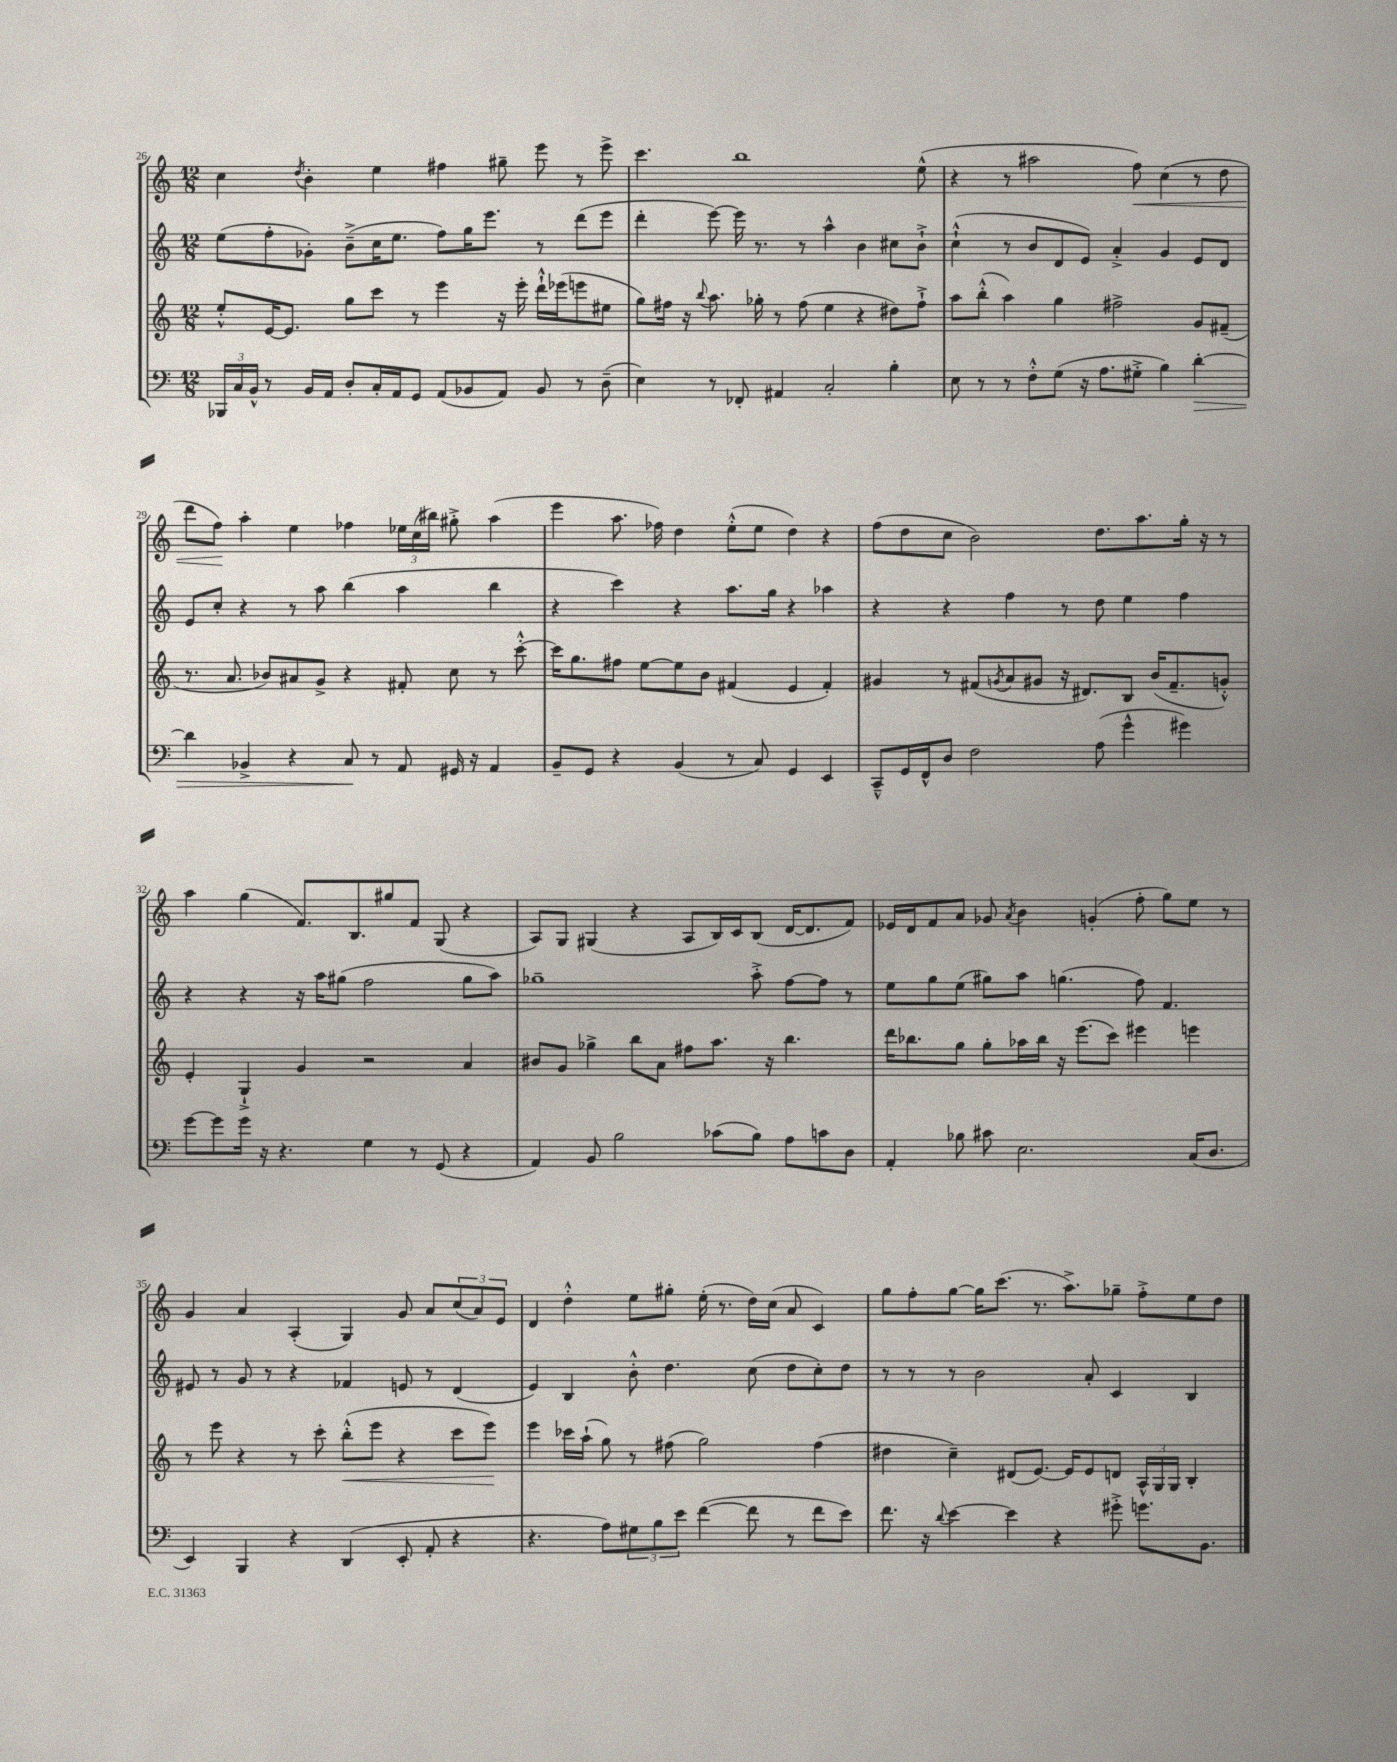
<<
\new StaffGroup <<
\new Staff = "s0" {
    \clef treble \key c \major \numericTimeSignature \time 12/8
    c''4 \acciaccatura { d''8 } b'4-. e''4 fis''4 gis''8-- e'''8 r8 e'''8-> |
    c'''4. b''1 e''8-^( |
    r4 r8 ais''2 f''8\<) c''4( r8 d''8 |
    d'''8 f''8\!) a''4-. e''4 fes''4 \tuplet 3/2 { ees''16 c''16( bis''16) } gis''8-.-> a''4( |
    e'''4 a''8. fes''16) d''4 e''8-.-^( e''8 d''4) r4 |
    f''8( d''8 c''8 b'2) d''8. a''8. g''16-. r16 r8 |
    a''4 g''4( f'8.) b8. gis''8 f'8 g8( r4 |
    a8) g8 gis4( r4 a8 b16) c'16 b8( d'16~ d'8. f'8) |
    ees'16 d'16 f'8 a'8 ges'8 \acciaccatura { a'8 } b'4 g'4-.( f''8-. g''8) e''8 r8 |
    g'4 a'4 a4-.( g4) g'8 a'8 \tuplet 3/2 { c''8( a'8) e'8 } |
    d'4 d''4-.-^ e''8 gis''8-. e''16-.( r8. d''16) c''16( a'8 c'4) |
    g''8 f''8-. g''8~ g''16 c'''8.( r8. a''8.->) ges''8-- f''8-.-> e''8 d''8 \bar "|." |
}
\new Staff = "s1" {
    \clef treble \key c \major \numericTimeSignature \time 12/8
    e''8( f''8-. ges'8-.) b'8--->( c''16 e''8. f''8) g''16 e'''8. r8 d'''8( e'''8 |
    d'''4-. e'''8~) e'''16 r8. r8 a''4-^ b'4 cis''8 b'8-!-> |
    c''4-!-^( r8 b'8 d'8 e'8) a'4-.-> g'4 e'8 d'8 |
    e'8 c''8-. r4 r8 a''8 b''4( a''4 b''4 |
    r4 c'''4) r4 a''8. g''16 r4 aes''4 |
    r4 r4 f''4 r8 d''8 e''4 f''4 |
    r4 r4 r16 a''16 gis''8( f''2 gis''8 a''8) |
    ges''1-- a''8-.-> f''8~ f''8 r8 |
    e''8 g''8 e''8( gis''8) a''8 g''4.( f''8) f'4. |
    eis'8 r8 g'8 r8 r4 fes'4 e'8 r8 d'4( |
    e'4) b4 b'8-.-^ d''4. c''8( d''8 c''8-.) d''8 |
    r8 r8 r8 b'2 a'8-. c'4 b4 \bar "|." |
}
\new Staff = "s2" {
    \clef treble \key c \major \numericTimeSignature \time 12/8
    e''8-.-^ e'16~ e'8. g''8 c'''8 r8 e'''4 r16 e'''16-. d'''16-!-^ ees'''16( e'''8 eis''8 |
    g''8) fis''16 r16 \appoggiatura { b''8 } a''8. ges''16-. r8 fis''8( e''4 r4 dis''8) fis''8-!-> |
    a''8 b''8-.-^( a''4) g''4 fis''2-> g'8 fis'8--( |
    r8. a'8. bes'8) ais'8 g'8-> r4 fis'8-. c''8 r8 c'''8~-.-^ |
    c'''16 g''8. fis''8 e''8~ e''8 b'8 fis'4( e'4 fis'4-.) |
    gis'4 r8 fis'8( \acciaccatura { g'8 } a'8 gis'8 r16 dis'8.) b8 b'16( fis'8.-- g'8-.-^) |
    e'4-. g4-!-> g'4 r2 a'4 |
    bis'8 g'8 ges''4-> b''8 a'8 fis''8 a''8. r16 b''4. |
    d'''16 bes''8. g''8 g''8-. aes''16 bes''16 r16 e'''8.( c'''8) eis'''4 e'''4 |
    r8 e'''8 r4 r8 c'''8-. b''8-.-^\<( e'''8 r4 c'''8 e'''8\!) |
    e'''4 ces'''16 a''16-!( g''8) r8 fis''8( g''2) fis''4( |
    dis''4 c''4--) dis'8( e'8.~) e'16 e'8 d'8 \tuplet 3/2 { a16-^ g16 g16 } b4-. \bar "|." |
}
\new Staff = "s3" {
    \clef bass \key c \major \numericTimeSignature \time 12/8
    \tuplet 3/2 { bes,,16 c16 b,16-^ } r8 b,16 a,16 d8-. c16-. a,16 g,8 a,8( bes,8 a,8) bes,8 r8 d8--( |
    e4) r8 fes,8-. ais,4 c2-. b4-. |
    e8 r8 r8 f8-.-^ g8( r16 a8. gis8-.-> b4) d'4~-.\> |
    d'4 bes,4-> r4 c8\! r8 a,8 gis,16 r16 a,4 |
    b,8-- g,8 r4 b,4( r8 c8) g,4 e,4 |
    c,8---^ g,16 f,16-^ d8 f2 a8( g'4-^ gis'4) |
    g'8~ g'8 g'16 r16 r4. g4 r8 g,8( r4 |
    a,4) b,8 b2 ces'8( b8) a8 c'8 d8 |
    a,4-. bes8 cis'8 e2. c16( d8. |
    e,4) b,,4 r4 d,4( e,8-. a,8-. r4 |
    r4. a8) \tuplet 3/2 { gis8 b8 e'8 } f'4~( f'8 r8 f'8 e'8) |
    f'8. r16 \appoggiatura { d'8 } e'4~ e'4 r4 gis'8-.-> g'8. b,8. \bar "|." |
}
>>
>>
\layout { \context { \Score currentBarNumber = #26 } }
